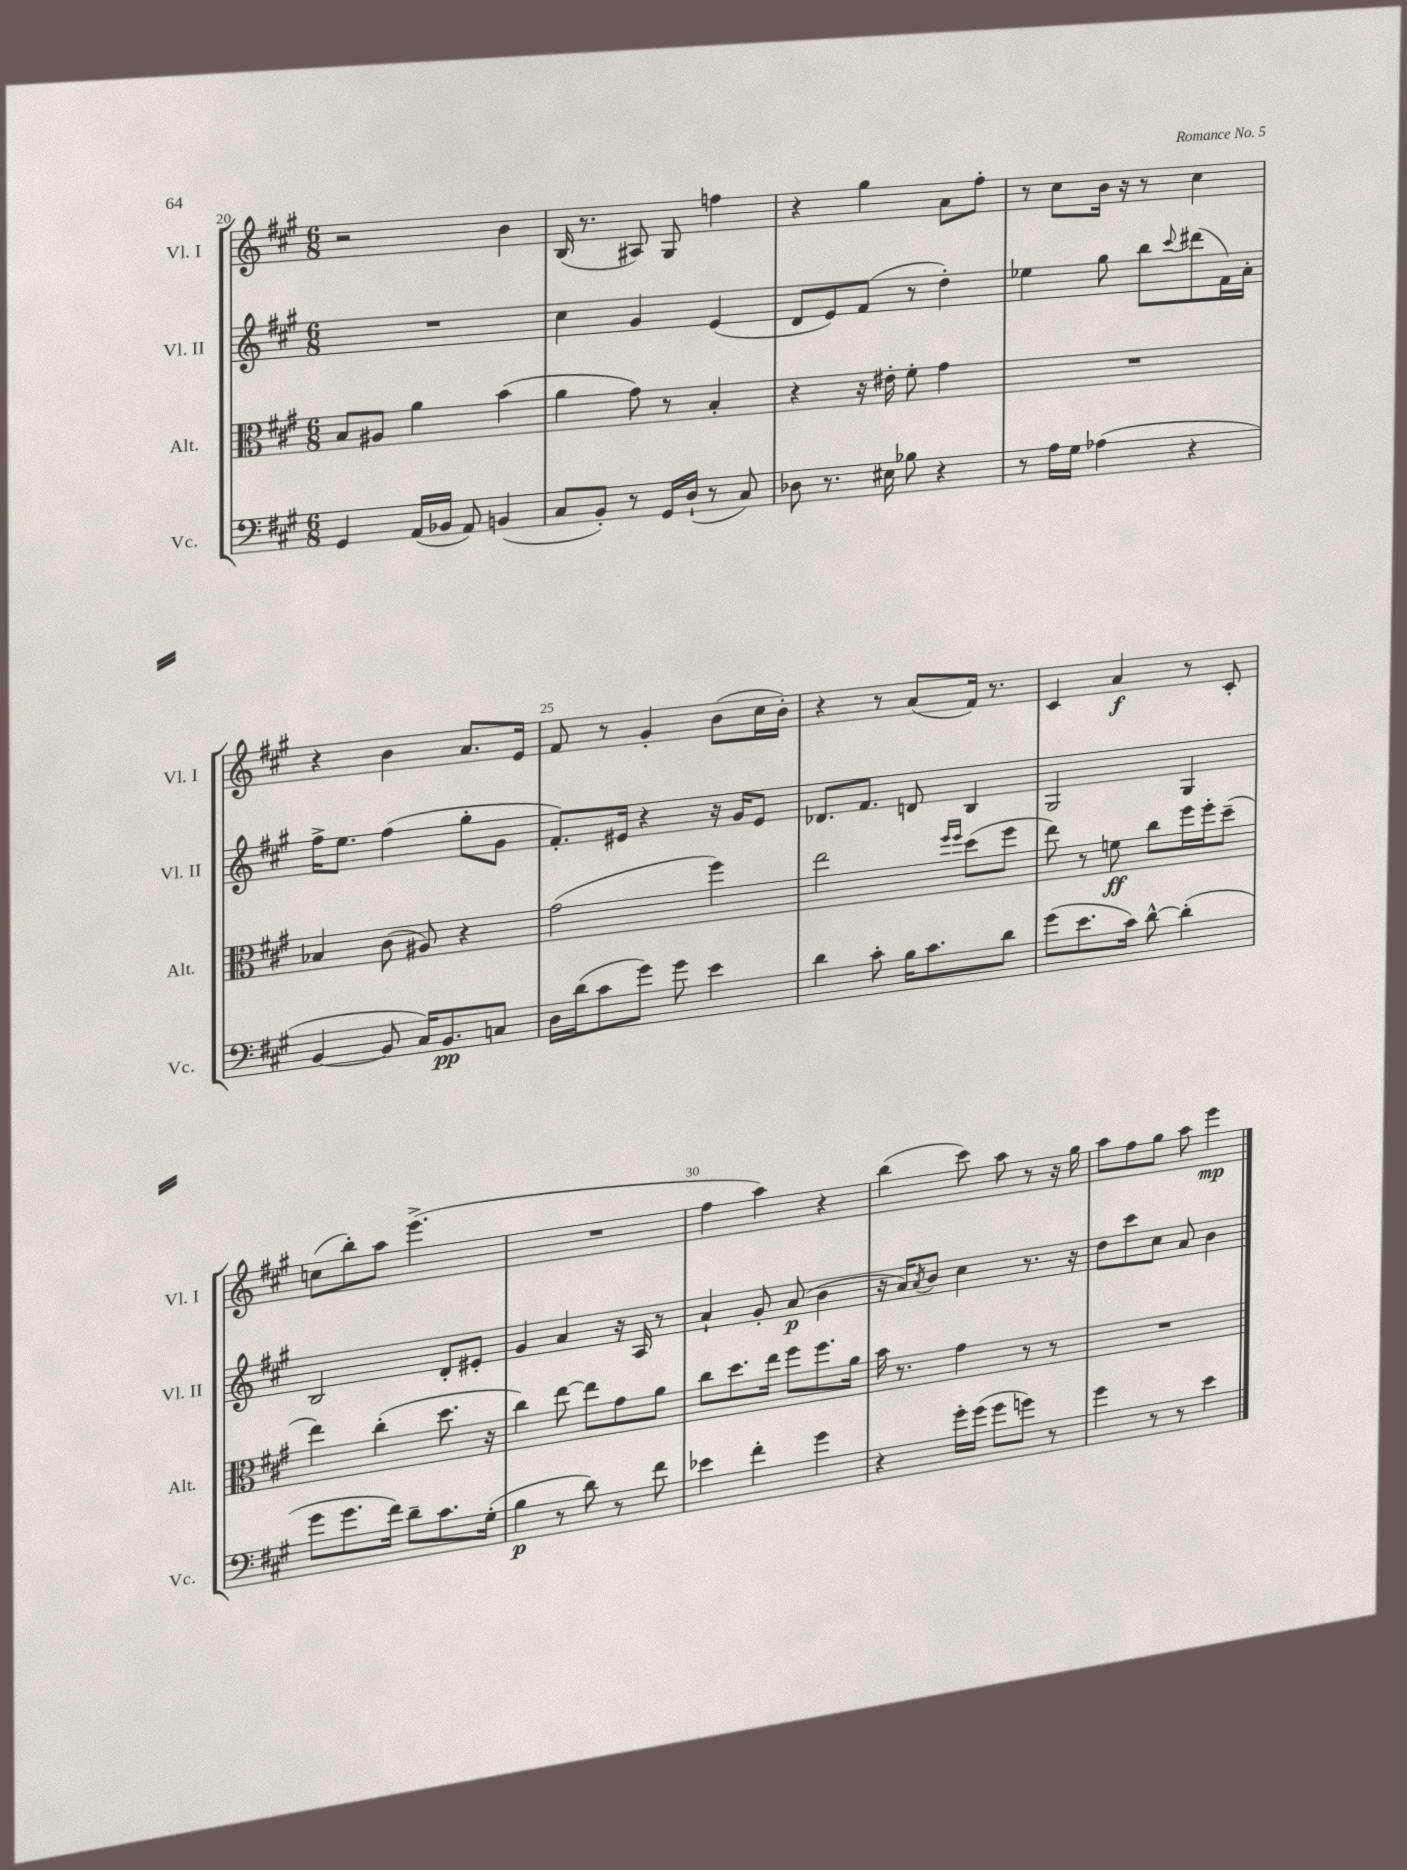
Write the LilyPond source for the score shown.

<<
\new StaffGroup <<
\new Staff = "s0" \with { instrumentName = "Vl. I" shortInstrumentName = "Vl. I" } {
    \clef treble \key a \major \numericTimeSignature \time 6/8
    r2 b'4 |
    b16( r8. ais8) gis8 f''4 |
    r4 gis''4 a'8 fis''8-. |
    r8 cis''8 b'16 r16 r8 cis''4 |
    r4 b'4 a'8. e'16 |
    fis'8 r8 gis'4-. b'8( cis''16 b'16-.) |
    r4 r8 a'8( fis'16) r8. |
    cis'4 a'4\f r8 cis'8-. |
    c''8( b''8-.) a''8 e'''4.->( |
    R2. |
    fis''4 a''4) r4 |
    b''4( cis'''8) a''8 r8 r16 gis''16 |
    a''8 fis''8 gis''8 a''8 e'''4\mp \bar "|." |
}
\new Staff = "s1" \with { instrumentName = "Vl. II" shortInstrumentName = "Vl. II" } {
    \clef treble \key a \major \numericTimeSignature \time 6/8
    R2. |
    cis''4 gis'4 e'4( |
    d'8 e'8) fis'8( r8 d''4-.) |
    ees''4 gis''8 b''8 \appoggiatura { cis'''8 } dis'''8( fis'16) a'16-. |
    fis''16-> e''8. fis''4( gis''8-. gis'8 |
    fis'8.-.) eis'16 r4 r16 gis'16 eis'8 |
    des'8. fis'8. d'8 b4 |
    gis2 gis4 |
    b2 d'8-. eis'8-. |
    gis'4 a'4 r16 a16 r8 |
    a'4-! gis'8-. a'8\p( b'4 |
    r16 a'16) \acciaccatura { a'8 } b'8 cis''4 r8. r16 |
    d''8 cis'''8 cis''8 a'8 b'4 \bar "|." |
}
\new Staff = "s2" \with { instrumentName = "Alt." shortInstrumentName = "Alt." } {
    \clef alto \key a \major \numericTimeSignature \time 6/8
    b8 ais8 a'4 b'4( |
    a'4 gis'8) r8 b4-. |
    r4 r16 eis'16-. fis'8-. gis'4 |
    R2. |
    bes4 cis'8( ais8) r4 |
    gis'2( fis''4) |
    e''2 \grace { fis''16 fis''16 } d''8( fis''8 |
    e''8) r8 f'8\ff cis''8 fis''16 fis''16-. d''8--( |
    e''4) cis''4-.( d''8. r16 |
    cis''4) e''8~ e''8 gis'8 a'8 |
    cis''8 d''8. e''16 fis''8 fis''8. a'16 |
    b'16 r8. gis'4 r8 r8 |
    R2. \bar "|." |
}
\new Staff = "s3" \with { instrumentName = "Vc." shortInstrumentName = "Vc." } {
    \clef bass \key a \major \numericTimeSignature \time 6/8
    gis,4 a,16( bes,16 a,8) b,4( |
    cis8 b,8-.) r8 gis,16 d16-!( r8 cis8) |
    des8 r8. eis16 bes8 r4 |
    r8 a16 gis16 aes4( r4 |
    b,4~ b,8 cis16) b,8.\pp c8 |
    d16 d'16( cis'8 gis'8) gis'8 e'4 |
    d'4 cis'8-. b16 cis'8. d'8 |
    gis'8( e'8. cis'16) d'8~-^ d'4-.( |
    gis'8 gis'8. fis'16) d'8-- cis'8. gis16-.( |
    b4\p r8 d'8) r8 fis'8 |
    ees'4 fis'4-. gis'4 |
    r4 gis'16-. gis'16( gis'8 g'8) r8 |
    gis'4 r8 r8 e'4 \bar "|." |
}
>>
>>
\layout { \context { \Score currentBarNumber = #20 \override BarNumber.break-visibility = ##(#f #t #t) barNumberVisibility = #(every-nth-bar-number-visible 5) } }
